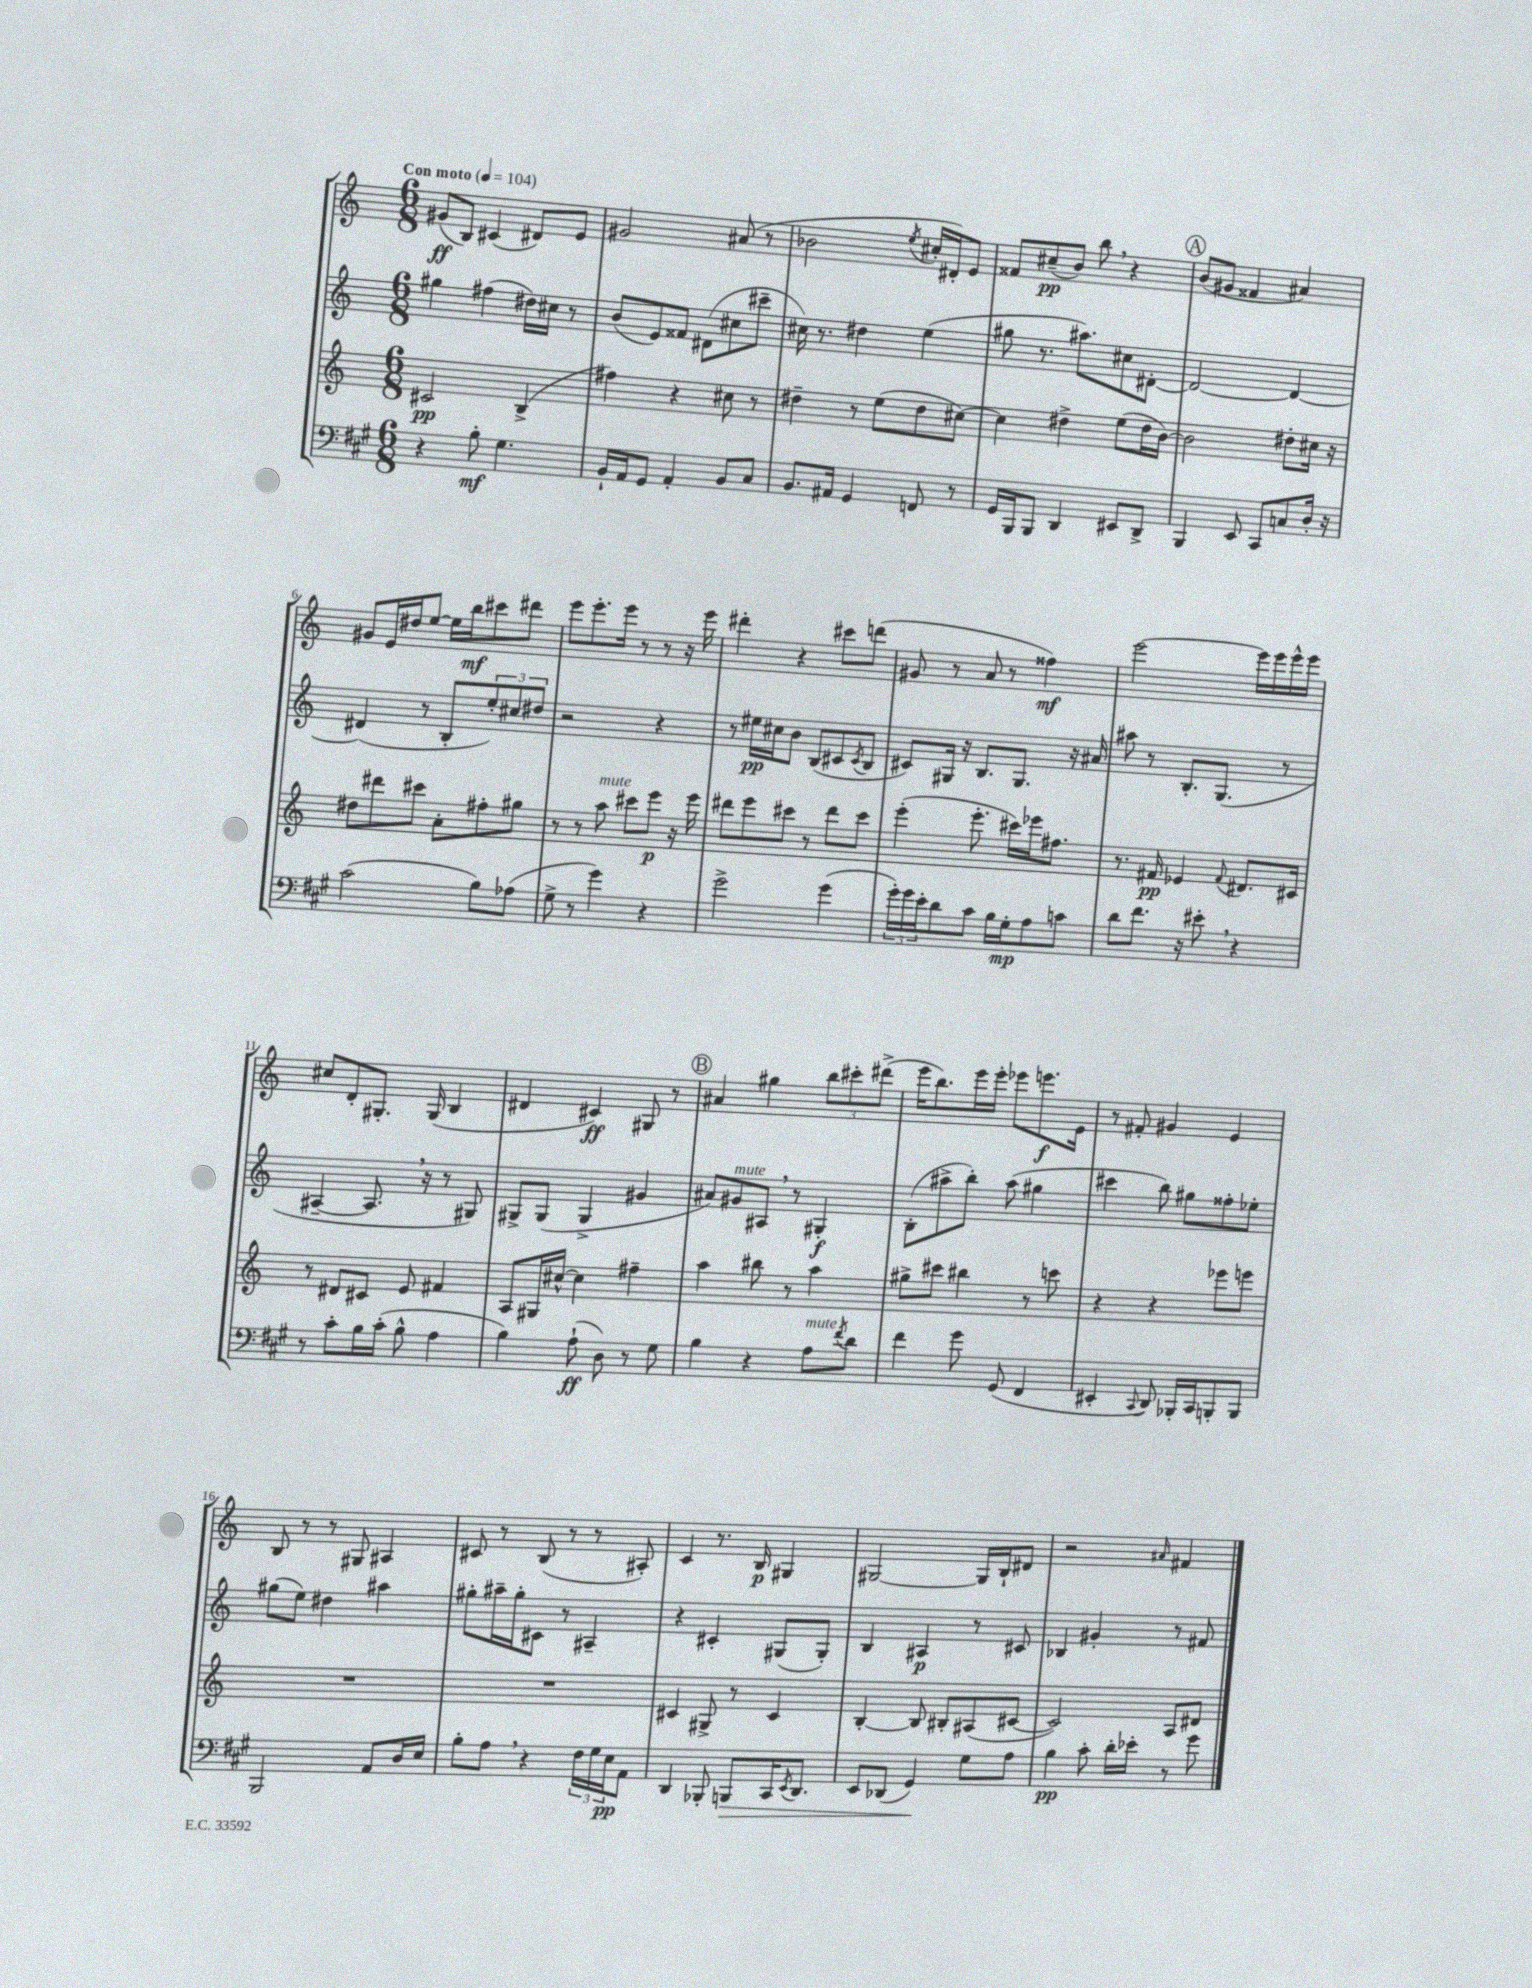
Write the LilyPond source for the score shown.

<<
\new StaffGroup <<
\new Staff = "s0" {
    \clef treble \key c \major \numericTimeSignature \time 6/8 \tempo "Con moto" 4 = 104
    gis'8\ff( b8) cis'4( dis'8) e'8 |
    gis'2 ais'8( r8 |
    bes'2 \acciaccatura { e''8 } cis''16-. dis'16-.) e'8 |
    fisis'8 cis''8--\pp( b'8) b''8 \breathe r4 |
    \mark \markup { \circle "A" } b'8( gis'8 fisis'4 ais'4) |
    gis'8 e'16 dis''16 e''8~ e''16 b''16\mf cis'''8 dis'''8 |
    e'''8 e'''8.-. e'''16 r8 r8 r16 e'''16 |
    dis'''4-. r4 cis'''8 d'''8( |
    gis'8 r8 a'8 r8 fisis''4\mf) |
    e'''2~ e'''16 e'''16 e'''16-^ e'''16 |
    cis''8 d'8-. gis8.-. gis16( b4 |
    dis'4 cis'4\ff) gis8 r8 |
    \mark \markup { \circle "B" } ais'4 gis''4 \tuplet 3/2 { b''8 cis'''8-. dis'''8->( } |
    e'''16 b''8.) e'''16 e'''16-. ees'''8 e'''8.\f e'16 |
    r8 fis'8-. gis'4 e'4 |
    b8 r8 r8 gis8 ais4 |
    cis'8 r8 b8( r8 r8 ais8-.) |
    c'4 r8. b16\p gis4 |
    gis2~ gis16 b16-! dis'8 |
    r2 \grace { ais'16 } fis'4 \bar "|." |
}
\new Staff = "s1" {
    \clef treble \key c \major \numericTimeSignature \time 6/8
    gis''4 fis''4( dis''16) cis''16 r8 |
    b'8( e'8) fisis'8 dis'8( cis''8 cis'''8-- |
    cis''16) r8. dis''4 e''4( |
    gis''8 r8. ais''8.) cis''8 dis'8~-. |
    \mark \markup { \circle "A" } dis'2~ dis'4~ |
    dis'4( r8 b8-. \tuplet 3/2 { e''8-.) cis''8 dis''8 } |
    r2 r4 |
    r8 eis''16\pp cis''16 b'8 b8( cis'8 \acciaccatura { cis'8 } b8 |
    cis'8) gis16 r16 b8. gis8. r16 ais'16 |
    ais''8 r8 b8.-. g8.( r8 |
    ais4~-- ais8. \breathe r16 r8 gis8) |
    gis8-> gis8( gis4-> gis'4 |
    \mark \markup { \circle "B" } ais'8) gis'8^\markup { \italic "mute" } ais8 \breathe r8 gis4-.\f |
    b8-.( ais''8-> b''8-.) ais''8( gis''4 |
    cis'''4 b''8) gis''8 fisis''8-. ees''8-. |
    gis''8( e''8) dis''4 ais''4 |
    gis''8-. ais''16-- gis''16-. cis'8 r8 ais4-- |
    r4 cis'4-. gis8( gis8-.) |
    b4 ais4\p r8 cis'8 |
    bes4 gis'4-. r8 fis'8 \bar "|." |
}
\new Staff = "s2" {
    \clef treble \key c \major \numericTimeSignature \time 6/8
    cis'2\pp b4->( |
    fis''4) r4 cis''8 r8 |
    dis''4-- r8 e''8( dis''8 cis''8~) |
    cis''4 dis''4-> e''8( dis''16 b'16~) |
    \mark \markup { \circle "A" } b'2 dis''8-. cis''16 r16 |
    dis''8 dis'''8 cis'''8 a'8-. fis''8-. gis''8 |
    r8 r8 a''8^\markup { \italic "mute" } cis'''8 e'''8\p r16 e'''16 |
    dis'''8 e'''8 cis'''8 r8 dis'''8 cis'''8 |
    e'''4-.( e'''8.-. cis'''16) ees'''16 fis''8. |
    r8. fis'16\pp ees'4 \appoggiatura { fis'8 } dis'8. cis'16 |
    r8 dis'8 cis'8 e'8 fis'4 |
    a8 gis16 cis''16~-^ cis''4 fis''4-- |
    \mark \markup { \circle "B" } a''4 bis''8 r8 a''4 |
    gis''8-> cis'''8 bis''4 r8 c'''8 |
    r4 r4 ees'''8 e'''8 |
    R2. |
    R2. |
    cis'4 gis8-> r8 cis'4 |
    b4~-. b8 bis8-. ais8( cis'8~ |
    cis'2) a8 dis'8 \bar "|." |
}
\new Staff = "s3" {
    \clef bass \key a \major \numericTimeSignature \time 6/8
    r4 b8-.\mf gis4. |
    b,16-! a,16 gis,8 a,4-. b,8 cis8 |
    b,8. ais,16 gis,4 f,8 r8 |
    gis,16 b,,16 b,,8 d,4 eis,8 d,8-> |
    \mark \markup { \circle "A" } b,,4 e,8 cis,8 c8 d16-. r16 |
    cis'2( b8) aes8( |
    gis8-> r8 gis'4) r4 |
    gis'2-> gis'4( |
    \tuplet 3/2 { gis'16-.) gis'16 e'16-. } d'8 cis'8 b16 gis16-.\mp a8 c'8 |
    d'8 fis'8. r16 eis'8-. \breathe r4 |
    r8 cis'8-. b16 cis'16-.( b8-^ a4 |
    b4) a8-!\ff( d8) r8 gis8 |
    \mark \markup { \circle "B" } b4 r4 a8^\markup { \italic "mute" } \acciaccatura { fis'8 } d'8 |
    fis'4 gis'8 gis,8( fis,4 |
    eis,4-. \appoggiatura { cis,8 } d,8) bes,,16-. cis,16 b,,8-. b,,8 |
    b,,2 a,8 d16 e16 |
    b8-. a8 \breathe r4 \tuplet 3/2 { fis16 gis16 e16\pp } a,8 |
    d,4 bes,,8-. b,,8\> cis,16 \acciaccatura { e,8 } d,8. |
    e,8 des,8( gis,4\!) gis8 a8 |
    b4\pp cis'8-. d'16-. ees'16-. r8 gis'8 \bar "|." |
}
>>
>>
